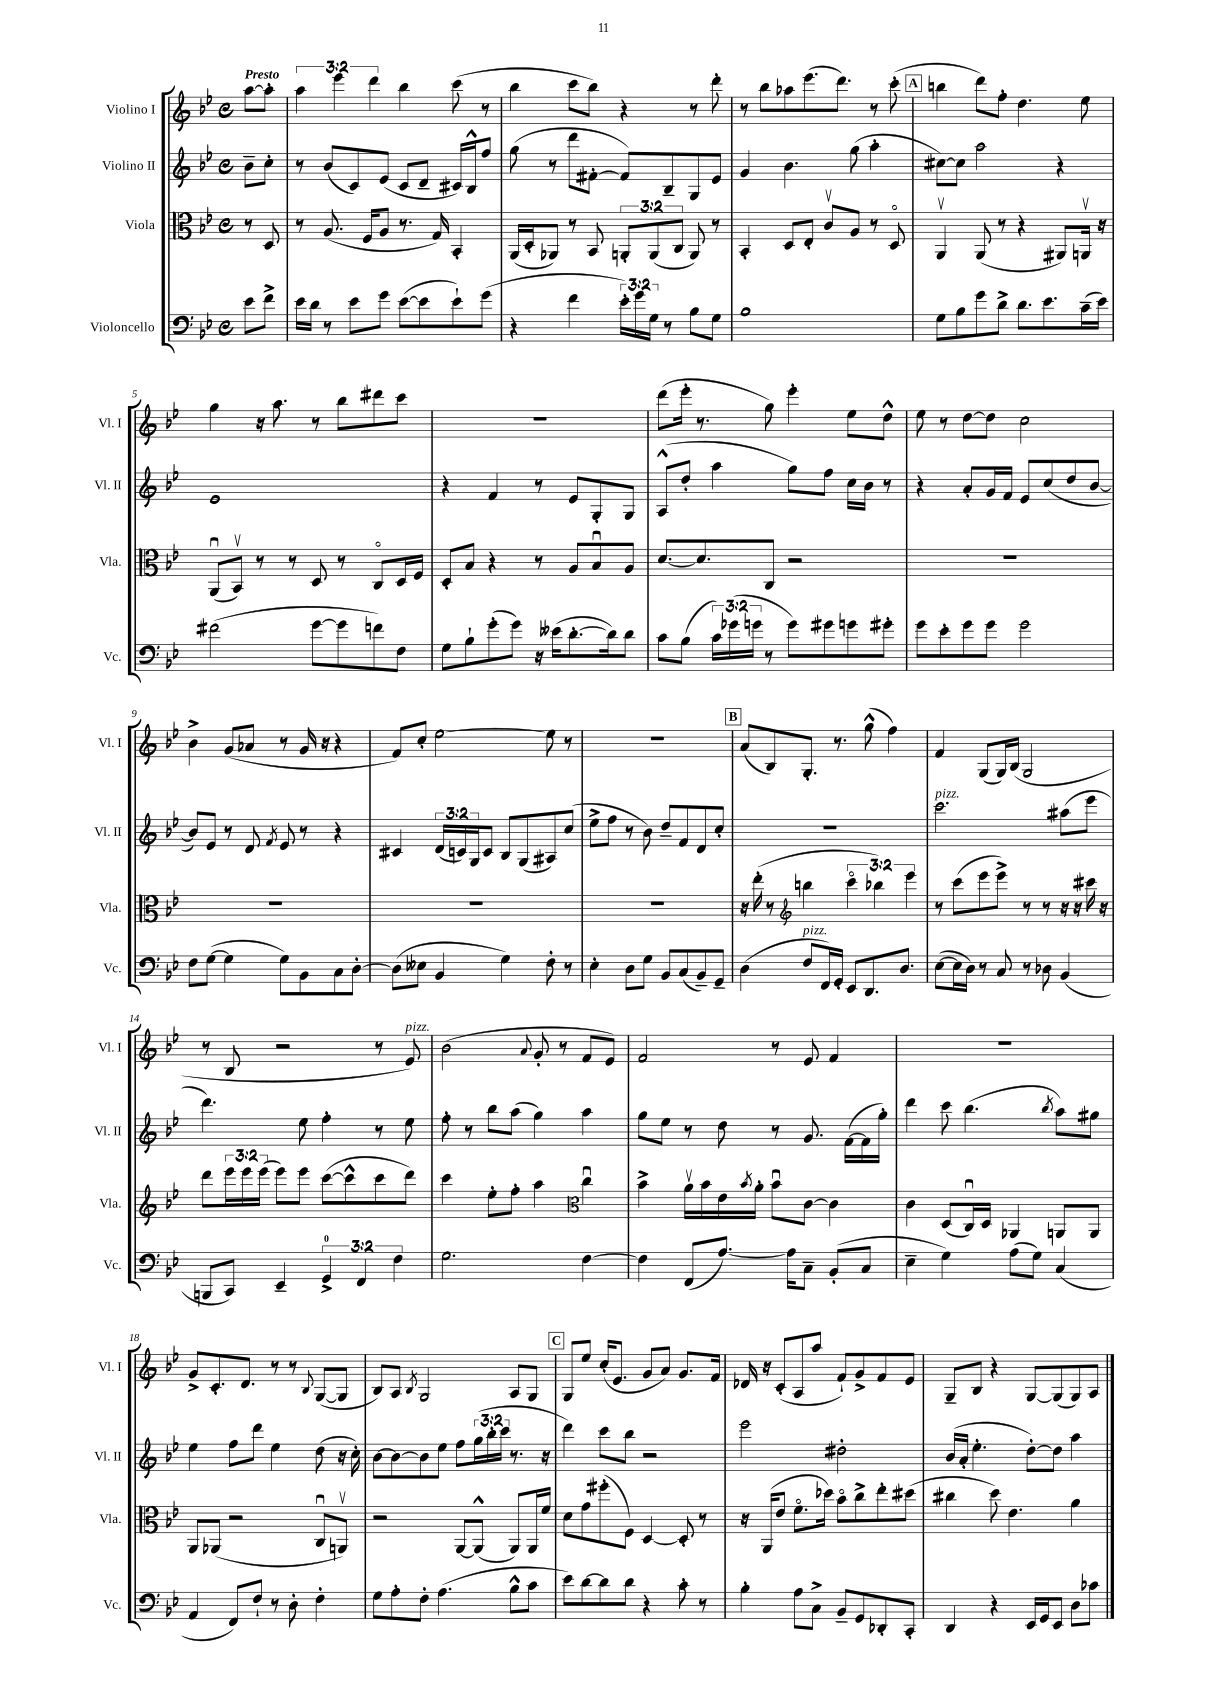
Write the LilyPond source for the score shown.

<<
\new StaffGroup <<
\new Staff = "s0" \with { instrumentName = "Violino I" shortInstrumentName = "Vl. I" } {
    \clef treble \key bes \major \defaultTimeSignature \time 4/4 \override Staff.TupletNumber.text = #tuplet-number::calc-fraction-text \partial 4 \tempo "Presto"
    a''8~ a''8-. |
    \tuplet 3/2 { a''4 ees'''4 d'''4 } bes''4 c'''8( r8 |
    bes''4 c'''8 bes''8) r4 r8 d'''8-. |
    r8 bes''8 aes''8 ees'''8.( d'''8.) r8 c'''8-.( |
    \mark \markup { \box "A" } b''4 d'''8) f''8-. d''4. ees''8 |
    g''4 r16 a''8. r8 bes''8 dis'''8 c'''8 |
    R1 |
    d'''8( ees'''16-. r8. g''8) ees'''4-. ees''8 d''8-^ |
    ees''8 r8 d''8~ d''8 c''2 |
    bes'4-> g'8( aes'8 r8 g'16 r16 r4 |
    f'8) c''8-. ees''2~ ees''8 r8 |
    R1 |
    \mark \markup { \box "B" } a'8( bes8) g8.-. r8. g''8-^( f''4) |
    f'4 g8( g16) bes16( g2 |
    r8 bes8 r2 r8 ees'8^\markup { \italic "pizz." }) |
    bes'2( \appoggiatura { a'8 } g'8-. r8 f'8 ees'8) |
    f'2 r8 ees'8 f'4 |
    R1 |
    g'8-> c'8.-. d'8. r8 r8 \appoggiatura { bes8 } g8~( g8 |
    bes8) a8 \acciaccatura { bes8 } g2 a8 g8 |
    \mark \markup { \box "C" } g8 ees''8 c''16-.( ees'8. g'8 a'8) g'8. f'16 |
    des'16 r16 c'8-.( a8 a''8 f'8-!) g'8-> f'8 ees'8 |
    g8-- bes8 r4 g8~ g8( g8) a8 \bar "|." |
}
\new Staff = "s1" \with { instrumentName = "Violino II" shortInstrumentName = "Vl. II" } {
    \clef treble \key bes \major \defaultTimeSignature \time 4/4 \override Staff.TupletNumber.text = #tuplet-number::calc-fraction-text \partial 4
    bes'8-- c''8-. |
    r8 bes'8( c'8) ees'8( c'8 d'8-- cis'16) bes16-^ f''8 |
    g''8( r8 d'''8 fis'8~-. fis'8) bes8-- g8 ees'8 |
    g'4 bes'4. g''8( a''4-. |
    \mark \markup { \box "A" } cis''8~) cis''8 a''2 r4 |
    ees'1 |
    r4 f'4 r8 ees'8 g8-. g8 |
    a8-^( d''8-. a''4 g''8) f''8 c''16 bes'16 r8 |
    r4 a'8-. g'16 f'16 ees'8 c''8( d''8 bes'8~ |
    bes'8) ees'8 r8 d'8 \acciaccatura { f'8 } ees'8 r8 r4 |
    cis'4 \tuplet 3/2 { d'16( c'16) g16 } c'8 bes8 g8( ais8) c''8( |
    ees''8-> f''8 r8 bes'8) d''8-- f'8 d'8 c''8-. |
    \mark \markup { \box "B" } R1 |
    c'''2.^\markup { \italic "pizz." } ais''8( ees'''8 |
    d'''4.) ees''8 f''4-. r8 ees''8 |
    f''8-. r8 bes''8 a''8( g''4) a''4 |
    g''8 ees''8 r8 d''8 r8 g'8. f'16~( f'16 g''16-.) |
    d'''4 c'''8 bes''4.( \acciaccatura { bes''8 } a''8) gis''8 |
    ees''4 f''8 d'''8 ees''4 d''8( r16 c''16-.) |
    bes'8~ bes'8~ bes'8 ees''8 f''8 \tuplet 3/2 { g''16( bes''16-. c'''16 } r8. r16 |
    \mark \markup { \box "C" } d'''4) c'''8 bes''8 r2 |
    ees'''2 dis''2-. |
    bes'16( a'16-. ees''4.-. d''8~-.) d''8 a''4 \bar "|." |
}
\new Staff = "s2" \with { instrumentName = "Viola" shortInstrumentName = "Vla." } {
    \clef alto \key bes \major \defaultTimeSignature \time 4/4 \override Staff.TupletNumber.text = #tuplet-number::calc-fraction-text \partial 4
    r8 d8 |
    r8 a8.( f16 a8 r8. g16) bes,4-. |
    a,16( d16-. aes,8) r8 bes,8 \tuplet 3/2 { a,8-. a,8( c8 } a,8) r8 |
    bes,4-. d8 ees8-. c'8\upbow a8 r8 d8\flageolet |
    \mark \markup { \box "A" } a,4\upbow a,8( r8 r4 ais,8) a,16\upbow r16 |
    a,8\downbow( bes,8\upbow) r8 r8 d8 r8 c8\flageolet d16 f16 |
    d8-. bes8 r4 r8 a8 bes8\downbow a8 |
    d'8.~ d'8. c8 r2 |
    R1 |
    R1 |
    R1 |
    R1 |
    \mark \markup { \box "B" } r16 ees''16-.( r8 \clef treble b''4 \tuplet 3/2 { c'''4\flageolet bes''4) ees'''4 } |
    r8 c'''8( ees'''8 ees'''8->) r8 r8 r16 r16 cis'''16 r16 |
    d'''8 \tuplet 3/2 { ees'''16 ees'''16 ees'''16( } ees'''8) ees'''8 c'''8~( c'''8-^ c'''8 d'''8) |
    c'''4 ees''8-. f''8-. a''4 \clef alto c''4\downbow |
    bes'4-> a'16\upbow bes'16 ees'16 \acciaccatura { bes'8 } a'16-. bes'8\downbow c'8~ c'4 |
    c'4 d8( c16\downbow) d16 aes,4 a,8 a,8 |
    a,8 aes,8( r2 c8\downbow a,8\upbow) |
    r2 a,8~ a,8-^( a,8) a,16 f'16 |
    \mark \markup { \box "C" } d'8 g'8 fis''8-.( f8) d4~ d8-. r8 |
    r16 a,16( ees'8 f'8.\flageolet des''16) bes'8\flageolet c''8-> ees''8-. dis''8( |
    cis''4 d''8) ees'4. a'4 \bar "|." |
}
\new Staff = "s3" \with { instrumentName = "Violoncello" shortInstrumentName = "Vc." } {
    \clef bass \key bes \major \defaultTimeSignature \time 4/4 \override Staff.TupletNumber.text = #tuplet-number::calc-fraction-text \partial 4
    ees'8 f'8-> |
    ees'16 d'16 r8 ees'8 g'8 ees'8~( ees'8 ees'8-!) g'8( |
    r4 f'4 \tuplet 3/2 { ees'16-.) g'16 g16 } r8 bes8 g8 |
    bes1 |
    \mark \markup { \box "A" } g8 bes8 g'8 d'8-> d'8. ees'8. c'16--( ees'16) |
    fis'2( g'8~ g'8 f'8) f8 |
    g8 bes8-! g'8-.( g'8) r16 eeses'16( d'8.~-. d'16) d'8 |
    c'8 bes8( \tuplet 3/2 { c'16) ges'16( g'16 } r8 g'8) gis'8 g'8 gis'8-. |
    g'8 ees'8-. g'8 g'8 g'2 |
    f8 g8~( g4 g8) bes,8 c8 d8~-. |
    d8( eeses8 bes,4 g4) f8-. r8 |
    ees4-. d8 g8 bes,8 c8( bes,8--) g,8-- |
    \mark \markup { \box "B" } d4( f8^\markup { \italic "pizz." } f,16) g,16-. ees,8 d,8. d8. |
    ees8~( ees16 d16) r8 c8 r8 des8 bes,4( |
    b,,8 c,8) ees,4-- \tuplet 3/2 { g,4-0-> f,4 f4 } |
    g2. f4~ |
    f4 f,8( a8.~) a16 c8-- bes,8-.( c8 |
    ees4-- g4) a8( g8) c4( |
    a,4 f,8) f8-! r8 d8-. f4-. |
    g8 a8-. f8-. a4.( bes8-^ c'8 |
    \mark \markup { \box "C" } ees'8) d'8~ d'8 d'8 r4 c'8-. r8 |
    bes4-. a8 c8-> bes,8-- g,8 des,8-. c,8-. |
    d,4 r4 ees,16 g,16 ees,8 d8 ces'8 \bar "|." |
}
>>
>>
